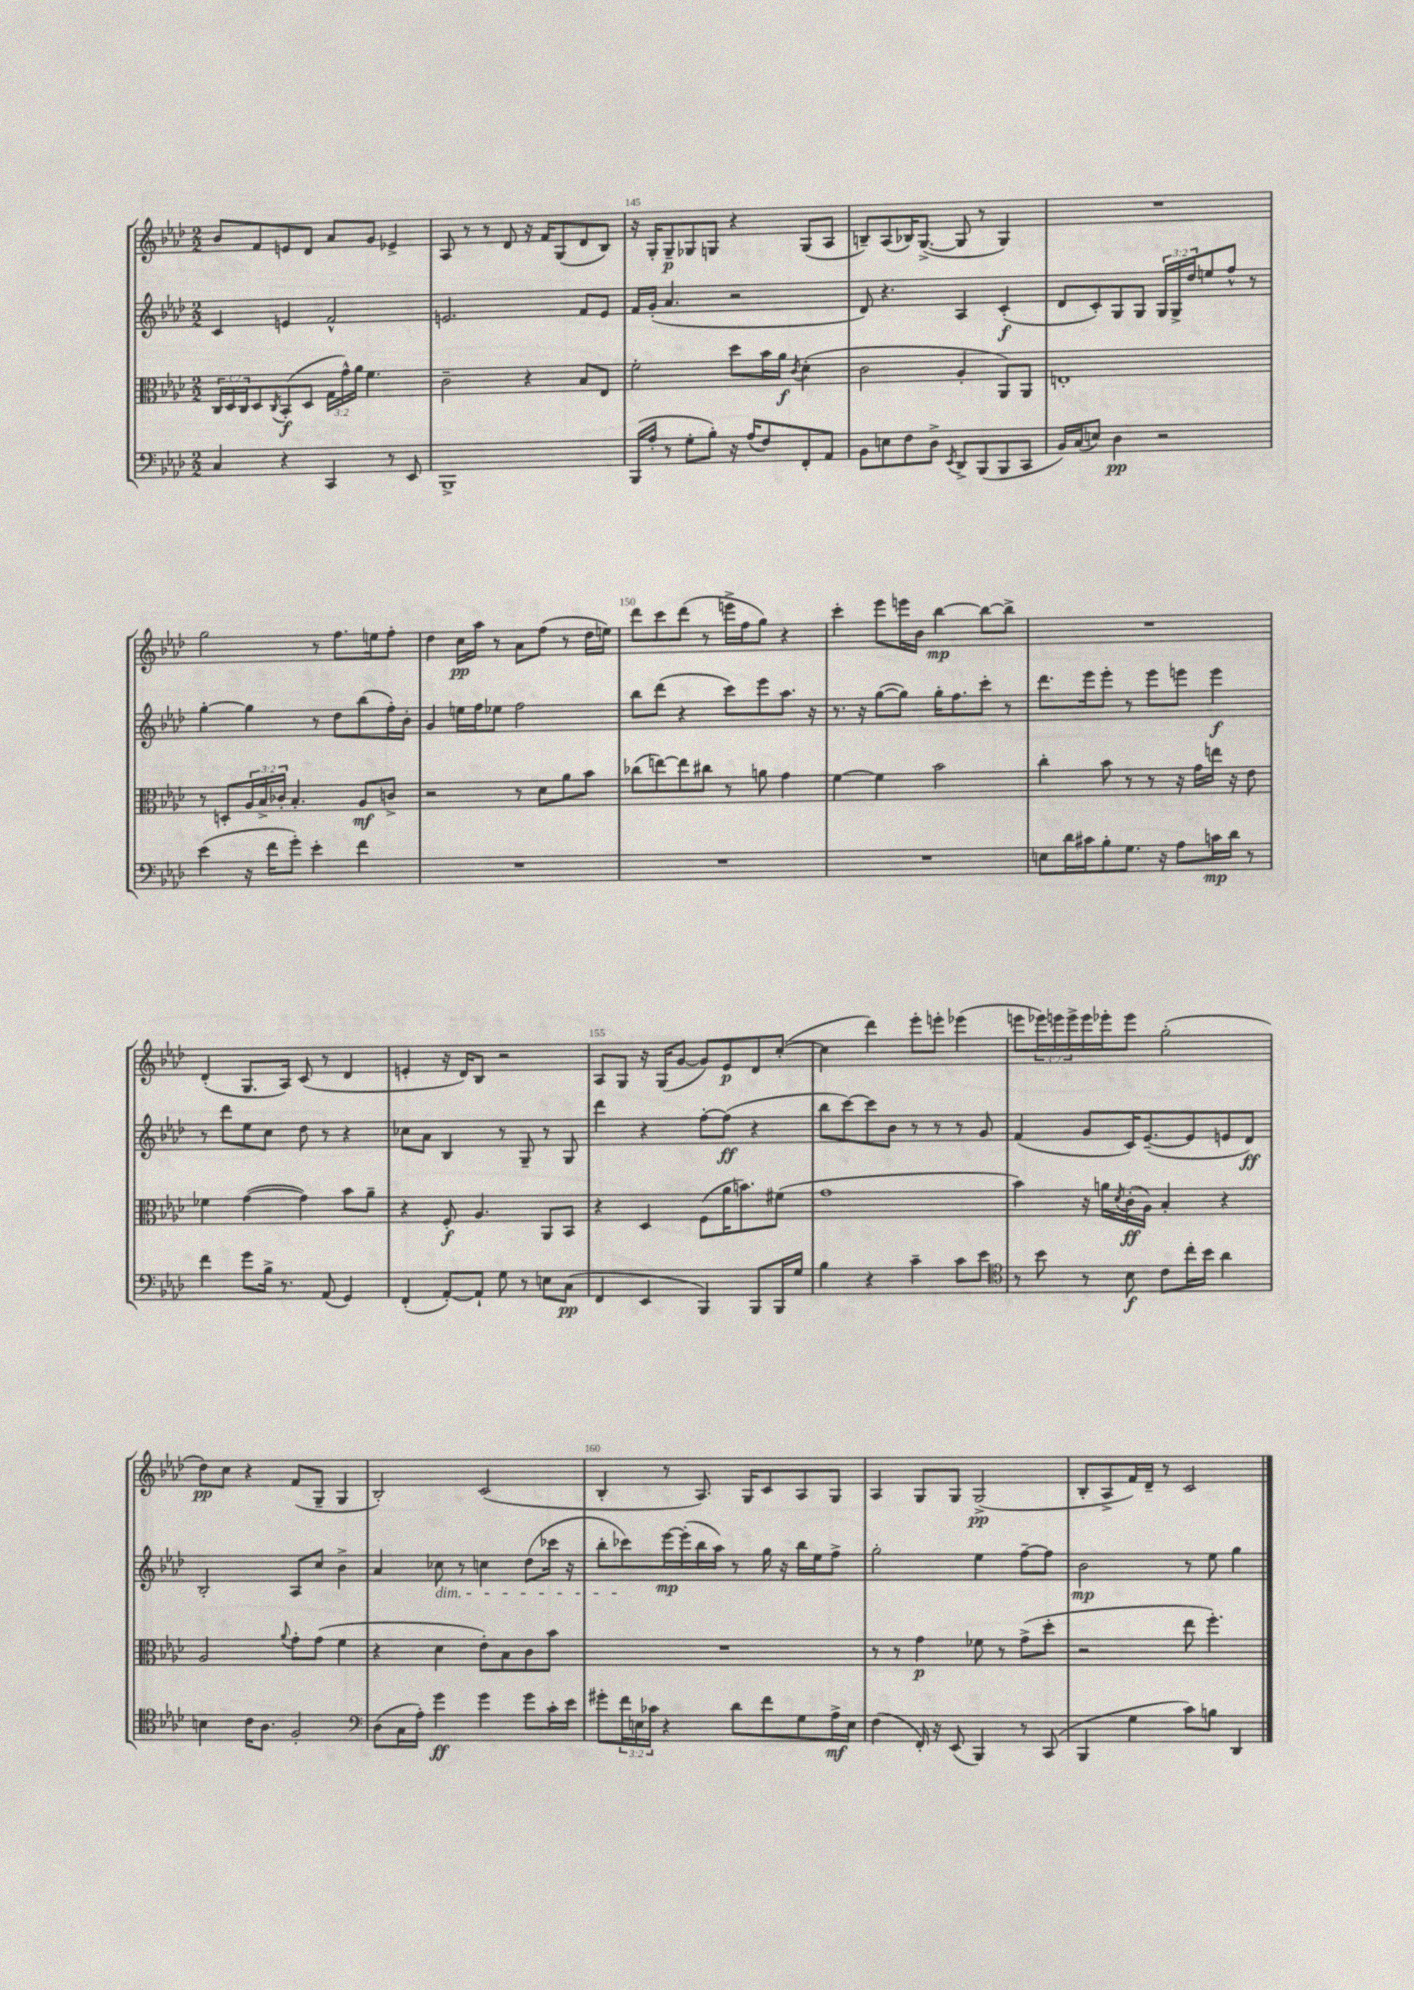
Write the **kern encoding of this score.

**kern	**dynam	**kern	**dynam	**kern	**dynam	**kern	**dynam
*part4	*part4	*part3	*part3	*part2	*part2	*part1	*part1
*staff4	*staff4	*staff3	*staff3	*staff2	*staff2	*staff1	*staff1
*clefF4	*	*clefC3	*	*clefG2	*	*clefG2	*
*k[b-e-a-d-]	*	*k[b-e-a-d-]	*	*k[b-e-a-d-]	*	*k[b-e-a-d-]	*
*M2/2	*	*M2/2	*	*M2/2	*	*M2/2	*
=143	=143	=143	=143	=143	=143	=143	=143
4C/	.	24C/LL	.	4c/	.	8b-/L	.
.	.	24D-/	.	.	.	.	.
.	.	24C/J	.	.	.	.	.
.	.	8D-/	.	.	.	8f/	.
.	.	8qC/	.	.	.	.	.
4r	.	(8BB-'/	f	4en/	.	8en/	.
.	.	8D-/J	.	.	.	8d-/J	.
4CC/	.	24G\LL	.	2f^^/	.	8a-/L	.
.	.	24g^^\)	.	.	.	.	.
.	.	24a-\JJ	.	.	.	.	.
.	.	4.f\	.	.	.	8g/J	.
8r	.	.	.	.	.	4e-X^/	.
8EE-/	.	.	.	.	.	.	.
=144	=144	=144	=144	=144	=144	=144	=144
1BBB-^	.	2c~\	.	2.en/	.	8A-/	.
.	.	.	.	.	.	8r	.
.	.	.	.	.	.	8r	.
.	.	.	.	.	.	8d-/	.
.	.	4r	.	.	.	16r	.
.	.	.	.	.	.	16f/KL	.
.	.	.	.	.	.	(8G/	.
.	.	8B-/L	.	8f/L	.	8d-/	.
.	.	8E-/J	.	8e/J	.	8B-/J)	.
=145	=145	=145	=145	=145	=145	=145	=145
(16BBB-/LL	.	2f'\	.	16f/LL	.	16r	.
16A-'/JJ	.	.	.	(16g'/JJ	.	16G'/KL	.
8r	.	.	.	4.a-/	.	8G~/	p
8G'\L	.	.	.	.	.	8G-X/	.
8B-'\J)	.	.	.	.	.	8Gn/J	.
16r	.	8dd-\L	.	2r	.	4r	.
(16A-/KL	.	.	.	.	.	.	.
8F/)	.	16b-\L	.	.	.	.	.
.	.	16a-\JJ	f	.	.	.	.
.	.	8qc/	.	.	.	.	.
8FF'/	.	(4d-'\	.	.	.	(8G/L	.
8AA-/J	.	.	.	.	.	8A-/J	.
=146	=146	=146	=146	=146	=146	=146	=146
8BB-\L	.	2c\	.	8d-/)	.	8Bn~/L)	.
8En\	.	.	.	4.r	.	(8A-/	.
8F\	.	.	.	.	.	16B-X/K)	.
.	.	.	.	.	.	([8.G^/J	.
8D-^\J	.	.	.	.	.	.	.
8qEE-/	.	.	.	.	.	.	.
8DD-^/L	.	4A-'/	.	4A-/	.	8G/]	.
(8BBB-/	.	.	.	.	.	8r	.
8BBB-/	.	8AA-/L)	.	(4c'/	f	4G/)	.
8CC/J	.	8AA-/J	.	.	.	.	.
=147	=147	=147	=147	=147	=147	=147	=147
16BB-/LL)	.	1En'	.	8d-/L	.	1r	.
(16C/J	.	.	.	.	.	.	.
8En/J)	.	.	.	8c'/)	.	.	.
4D-\	pp	.	.	8G/	.	.	.
.	.	.	.	8G/J	.	.	.
2r	.	.	.	24G/LL	.	.	.
.	.	.	.	24G^/	.	.	.
.	.	.	.	24dd-/J	.	.	.
.	.	.	.	8een/	.	.	.
.	.	.	.	8ff^^/J	.	.	.
.	.	.	.	8r	.	.	.
!!LO:LB:g=z
=148	=148	=148	=148	=148	=148	=148	=148
(4e-\	.	8r	.	[4gg'\	.	2gg\	.
.	.	8Dn'/L	.	.	.	.	.
16r	.	24A-/L	.	4gg\]	.	.	.
.	.	24B-^/	.	.	.	.	.
16f\KL	.	.	.	.	.	.	.
.	.	24c-X'/JJ	.	.	.	.	.
8g'\J)	.	4.B-'/	.	.	.	.	.
4e-'\	.	.	.	8r	.	8r	.
.	.	.	.	8dd-\L	.	8.ff\L	.
4f\	.	8A-/L	mf	(8bb-\	.	.	.
.	.	.	.	.	.	16een\k	.
.	.	8cn^/J	.	16ff'\L)	.	8ff'\J	.
.	.	.	.	16b-'\JJ	.	.	.
=149	=149	=149	=149	=149	=149	=149	=149
1r	.	2r	.	4g/	.	4dd-\	.
.	.	.	.	16een\LL	.	16cc\LL	pp
.	.	.	.	16ff\J	.	16aa-\JJ	.
.	.	.	.	8ee-X\J	.	8r	.
.	.	8r	.	2ff\	.	8a-\L	.
.	.	8d-\L	.	.	.	(8ff\J	.
.	.	8a-\	.	.	.	8r	.
.	.	8b-\J	.	.	.	16dd-\LL	.
.	.	.	.	.	.	16een\JJ)	.
=150	=150	=150	=150	=150	=150	=150	=150
1r	.	(8cc-X\L	.	8bb-\L	.	8ddd-\L	.
.	.	[8een\)	.	(8ddd-\J	.	8ccc\	.
.	.	8ee\]	.	4r	.	(8ddd-\J	.
.	.	8cc#X\J	.	.	.	8r	.
.	.	8r	.	8ccc\L)	.	16eeen^\LL	.
.	.	.	.	.	.	16ff\J	.
.	.	8an\	.	8eee-\	.	8gg\J)	.
.	.	4g\	.	8.aa-\J	.	4r	.
.	.	.	.	16r	.	.	.
=151	=151	=151	=151	=151	=151	=151	=151
1r	.	[4f\	.	8.r	.	4ccc'\	.
.	.	.	.	16r	.	.	.
.	.	4f\]	.	([8gg\L	.	8eee-\L	.
.	.	.	.	8gg\J])	.	16eeen\L	.
.	.	.	.	.	.	16b-\JJ	.
.	.	2b-\	.	16gg'\KL	.	[4bb-\	mp
.	.	.	.	8.ff\	.	.	.
.	.	.	.	8ccc'\J	.	8bb-\L_	.
.	.	.	.	8r	.	8bb-^\J]	.
=152	=152	=152	=152	=152	=152	=152	=152
8En\L	.	4cc'\	.	8.ddd-\L	.	1r	.
16d-\L	.	.	.	.	.	.	.
16c#X\J	.	.	.	16eee-\k	.	.	.
8B-'\	.	8b-\	.	8eee-'\J	.	.	.
8.G\J	.	8r	.	8r	.	.	.
.	.	8r	.	8eee-\L	.	.	.
16r	.	.	.	.	.	.	.
8A-\L	.	16r	.	8eeen\J	.	.	.
.	.	16g\LL	.	.	.	.	.
16cn\L	mp	16een\JJ	.	4eee\	f	.	.
16d-\JJ	.	16r	.	.	.	.	.
8r	.	8e-\	.	.	.	.	.
!!LO:LB:g=z
=153	=153	=153	=153	=153	=153	=153	=153
4f\	.	4f-X\	.	8r	.	(4d-'/	.
.	.	.	.	8ddd-\L	.	.	.
8g\L	.	([4g\	.	8ee-\	.	8.G/L	.
16B-^\Jk	.	.	.	8cc\J	.	.	.
8.r	.	.	.	.	.	16A-/Jk)	.
.	.	4g\])	.	8dd-\	.	(8c/	.
(8AA-/	.	.	.	8r	.	8r	.
4GG/)	.	8b-\L	.	4r	.	4d-/	.
.	.	8a-~\J	.	.	.	.	.
=154	=154	=154	=154	=154	=154	=154	=154
(4FF'/	.	4r	.	8cc-X\L	.	4en'/	.
.	.	.	.	8a-\J	.	.	.
[8AA-'/L)	.	8F'/	f	4B-/	.	16r	.
.	.	.	.	.	.	16d-/KL)	.
8AA-`/J]	.	4.A-/	.	.	.	8B-/J	.
8G\	.	.	.	8r	.	2r	.
8r	.	.	.	8G~/	.	.	.
8En\L	.	8AA-/L	.	8r	.	.	.
(8C\J	pp	8BB-/J	.	8G/	.	.	.
=155	=155	=155	=155	=155	=155	=155	=155
4FF/	.	4r	.	4ddd-\	.	8A-/L	.
.	.	.	.	.	.	8G/J	.
4EE-/	.	4D-/	.	4r	.	16r	.
.	.	.	.	.	.	(16G/KL	.
.	.	.	.	.	.	[8g/J	.
4BBB-/)	.	(8F\L	.	[8ff'\L	.	8g/L])	.
.	.	16a-\K	.	(8ff\J]	ff	8e-/	p
.	.	8.bn\)	.	.	.	.	.
8BBB-/L	.	.	.	4r	.	8d-/	.
16BBB-/L	.	(8f#X\J	.	.	.	([8cc'/J	.
16G/JJ	.	.	.	.	.	.	.
=156	=156	=156	=156	=156	=156	=156	=156
4B-\	.	1g	.	8bb-\L	.	4cc\]	.
.	.	.	.	[8ccc\)	.	.	.
4r	.	.	.	8ccc\]	.	4ddd-\)	.
.	.	.	.	8b-\J	.	.	.
4c~\	.	.	.	8r	.	8eee-'\L	.
.	.	.	.	8r	.	8eeen'\J	.
8c\L	.	.	.	8r	.	(4eee-X\	.
8e-\J	.	.	.	8g/	.	.	.
=157	=157	=157	=157	=157	=157	=157	=157
*clefC4	*	*	*	*	*	*	*
8r	.	4b-\)	.	(4f/	.	8eeen\L	.
8b-\	.	.	.	.	.	24eee-X\L)	.
.	.	.	.	.	.	24eeen\	.
.	.	.	.	.	.	24eee^\	.
8r	.	16r	.	8g/L	.	16eee\	.
.	.	16an\LL	.	.	.	16eee-X'\J	.
.	.	8qd-/	.	.	.	.	.
8B-\	f	(16c'\	ff	16c/K)	.	8eee-\J	.
.	.	16A-\JJ)	.	([8.e-~/	.	.	.
8c\L	.	4B-'/	.	.	.	(2gg'\	.
16cc'\L	.	.	.	8e-/]	.	.	.
16b-\JJ	.	.	.	.	.	.	.
4a-\	.	4r	.	8en/	.	.	.
.	.	.	.	8d-/J)	ff	.	.
!!LO:LB:g=z
=158	=158	=158	=158	=158	=158	=158	=158
4Bn\	.	2A-/	.	2B-'/	.	8dd-\L)	pp
.	.	.	.	.	.	8cc\J	.
16c\KL	.	.	.	.	.	4r	.
8.A-\J	.	.	.	.	.	.	.
.	.	8qqa-/	.	.	.	.	.
2F'/	.	8g'\L	.	8A-/L	.	(8f/L	.
.	.	(8g\J	.	8cc/J	.	8G~/J	.
.	.	4f\	.	4b-^\	.	4G/	.
=159	=159	=159	=159	=159	=159	=159	=159
*clefF4	*	*	*	*	*	*	*
(8D-\L	.	4r	.	4a-/	.	2B-'/)	.
16C\L	.	.	.	.	.	.	.
16A-'\JJ)	.	.	.	.	.	.	.
!	!	!	!	!LO:TX:b:i:t=dim.	!	!	!
4g\	ff	4d-\	.	8cc-X\	.	.	.
.	.	.	.	8r	.	.	.
4g\	.	8e-'\L)	.	4ccn\	.	(2c/	.
.	.	8B-\	.	.	.	.	.
8g\L	.	8c\	.	(8dd-\L	.	.	.
16c'\L	.	8b-\J	.	16ccc-X\Jk	.	.	.
16e-\JJ	.	.	.	16r	.	.	.
=160	=160	=160	=160	=160	=160	=160	=160
8g#X'\L	.	1r	.	8bb-'\L	.	4B-'/	.
24f\L	.	.	.	8ccc-X\)	.	.	.
24En\	.	.	.	.	.	.	.
24c-X\JJ	.	.	.	.	.	.	.
4r	.	.	.	[16eee-\L	mp	8r	.
.	.	.	.	(16eee-'\]	.	.	.
.	.	.	.	16bb-\	.	8.A-/)	.
.	.	.	.	16aa-\JJ)	.	.	.
8d-\L	.	.	.	8r	.	.	.
.	.	.	.	.	.	16G/KL	.
8f\	.	.	.	16gg\	.	8c/	.
.	.	.	.	16r	.	.	.
8G\	.	.	.	16bb-\LL	.	8A-/	.
.	.	.	.	16ee-\J	.	.	.
16A-^\L	mf	.	.	8ff^\J	.	8G/J	.
16E\JJ	.	.	.	.	.	.	.
=161	=161	=161	=161	=161	=161	=161	=161
(4F\	.	8r	.	2gg'\	.	4A-/	.
.	.	8r	.	.	.	.	.
16FF'/)	.	4g\	p	.	.	8G/L	.
16r	.	.	.	.	.	.	.
(8EE-/	.	.	.	.	.	8G/J	.
4BBB-/)	.	8f-X\	.	4ee-\	.	(2G^/	pp
.	.	8r	.	.	.	.	.
8r	.	(8g^\L	.	[8ff~\L	.	.	.
(8CC/	.	8dd-'\J	.	8ff\J]	.	.	.
=162	=162	=162	=162	=162	=162	=162	=162
4BBB-/	.	2r	.	2b-\	mp	8B-'/L	.
.	.	.	.	.	.	8A-^/	.
4G\	.	.	.	.	.	16f/L)	.
.	.	.	.	.	.	16d-~/JJ	.
.	.	.	.	.	.	8r	.
8c\L)	.	8ee-\	.	8r	.	2c/	.
8Bn\J	.	4.ff'\)	.	8ee-\	.	.	.
4DD-/	.	.	.	4gg\	.	.	.
==	==	==	==	==	==	==	==
*-	*-	*-	*-	*-	*-	*-	*-
